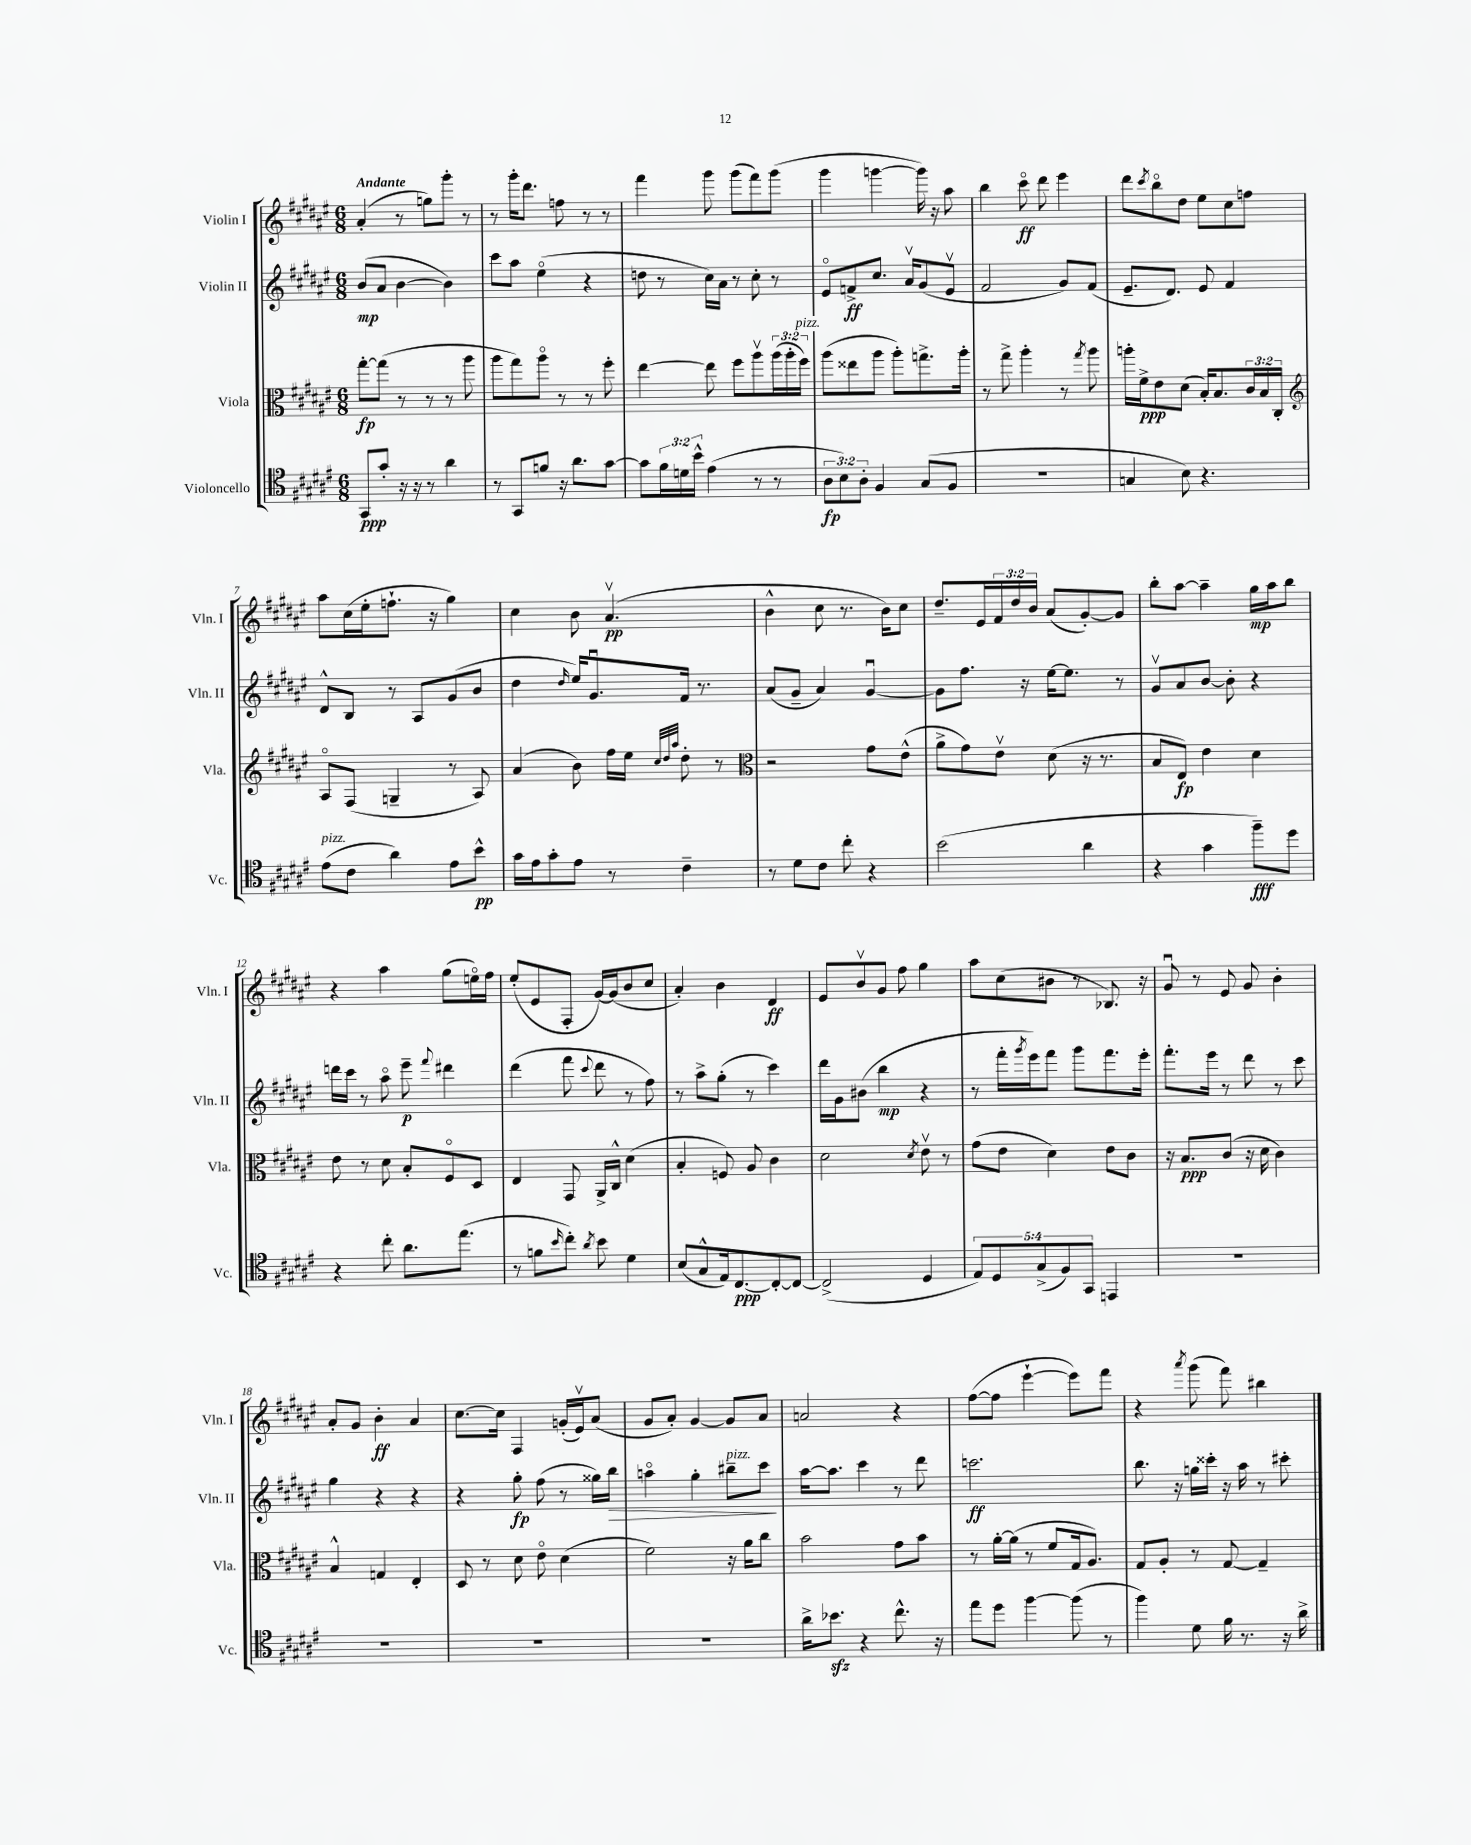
<<
\new StaffGroup <<
\new Staff = "s0" \with { instrumentName = "Violin I" shortInstrumentName = "Vln. I" } {
    \clef treble \key fis \major \numericTimeSignature \time 6/8 \override Staff.TupletNumber.text = #tuplet-number::calc-fraction-text \tempo "Andante"
    ais'4-.( r8 g''8) gis'''8-. r8 |
    r8 gis'''16-. dis'''8. f''8 r8 r8 |
    fis'''4 gis'''8 gis'''8( fis'''8) gis'''8( |
    gis'''4 g'''4~ g'''16) r16 ais''8 |
    b''4 cis'''8\flageolet\ff dis'''8 eis'''4 |
    dis'''8 \acciaccatura { cis'''8 } b''8\flageolet dis''8 eis''8 cis''8 f''8 |
    ais''8 cis''16( eis''16-. f''8.-! r16 gis''4) |
    cis''4 b'8 ais'4.\upbow\pp( |
    b'4-^ cis''8 r8. b'16) cis''8 |
    dis''8.-- eis'16 \tuplet 3/2 { fis'16 dis''16 b'16 } ais'8( gis'8~-.) gis'8 |
    b''8-. ais''8~ ais''4-- gis''16\mp ais''16 b''8 |
    r4 ais''4 gis''8( e''16\flageolet) fis''16 |
    eis''8-.( eis'8 fis8-. gis'16~) gis'16( b'8 cis''8 |
    ais'4-.) b'4 dis'4\ff |
    eis'8 b'8\upbow gis'8 fis''8 gis''4 |
    ais''8 cis''8( bis'8 r8 bes8.) r16 |
    gis'8\downbow r8 eis'8 gis'8 b'4-. |
    ais'8-. gis'8 b'4-.\ff ais'4 |
    cis''8.~ cis''16 fis4 g'16-.( eis'16\upbow) ais'8( |
    gis'8 ais'8-.) gis'4~ gis'8 ais'8 |
    a'2 r4 |
    fis''8~( fis''8 eis'''4~-! eis'''8) fis'''8 |
    r4 \acciaccatura { ais'''8 } gis'''8( fis'''8) bis''4 \bar "|." |
}
\new Staff = "s1" \with { instrumentName = "Violin II" shortInstrumentName = "Vln. II" } {
    \clef treble \key fis \major \numericTimeSignature \time 6/8
    b'8\mp( ais'8 b'4~ b'4) |
    cis'''8 ais''8 eis''4\flageolet( r4 |
    d''8 r8 cis''16) ais'16 r8 cis''8-. r8 |
    eis'8\flageolet f'8->\ff cis''8. ais'16\upbow gis'8( eis'8\upbow |
    fis'2 gis'8) fis'8( |
    eis'8.-- dis'8.) eis'8 fis'4 |
    dis'8-^ b8 r8 ais8 gis'8( b'8 |
    dis''4 \grace { dis''16 } eis''16) gis'8.\downbow fis'16 r8. |
    ais'8( gis'8-- ais'4) gis'4~\downbow |
    gis'8 fis''8. r16 eis''16~ eis''8. r8 |
    gis'8\upbow ais'8 b'8~ b'8-. r4 |
    d'''16 cis'''16 r8 ais''8\flageolet eis'''8--\p \appoggiatura { fis'''8 } dis'''4 |
    dis'''4( fis'''8 \appoggiatura { cis'''8 } dis'''8 r8 fis''8) |
    r8 ais''8-> gis''8-.( r8 cis'''4) |
    dis'''16 gis'16 bis'8( b''4\mp r4 |
    r8 fis'''16-. \acciaccatura { gis'''8 } eis'''16) fis'''8 gis'''8 fis'''8. eis'''16-. |
    fis'''8.-. eis'''16 r8 dis'''8 r8 cis'''8 |
    gis''4 r4 r4 |
    r4 gis''8-.\fp fis''8( r8 gisis''16) b''16\> |
    a''4\flageolet gis''4-. bis''8--^\markup { \italic "pizz." } cis'''8\! |
    ais''16~ ais''8. cis'''4 r8 dis'''8 |
    c'''2.\ff |
    b''8. r16 g''16 cisis'''16-. r16 ais''16 r8 cis'''8-. \bar "|." |
}
\new Staff = "s2" \with { instrumentName = "Viola" shortInstrumentName = "Vla." } {
    \clef alto \key fis \major \numericTimeSignature \time 6/8 \override Staff.TupletNumber.text = #tuplet-number::calc-fraction-text
    gis''8~-.\fp gis''8( r8 r8 r8 ais''8 |
    ais''8 gis''8) ais''8\flageolet r8 r8 fis''8-. |
    eis''4~ eis''8 fis''8 ais''8\upbow \tuplet 3/2 { ais''16( ais''16-. fis''16^\markup { \italic "pizz." }) } |
    ais''8( eisis''8 ais''8 ais''8-.) g''8.-> ais''16-. |
    r8 gis''8-> ais''4-. r8 \acciaccatura { gis''8 } ais''8 |
    a''16-. fis'16->\ppp eis'8 dis'8( b16-.) b8. \tuplet 3/2 { cis'16 b16 cis16-. } |
    \clef treble ais8\flageolet fis8( g4-- r8 ais8) |
    ais'4( b'8) fis''16 eis''16 \grace { cis''32 dis''32 ais''32 } dis''8-. r8 |
    \clef alto r2 gis'8 eis'8-^( |
    ais'8-> gis'8) eis'8\upbow dis'8( r16 r8. |
    b8 eis8\fp) eis'4 dis'4 |
    eis'8 r8 dis'8 b8-. fis8\flageolet dis8 |
    eis4 gis,8 ais,16-> cis16-^ dis'4( |
    b4-. f8) ais8 cis'4 |
    dis'2 \acciaccatura { dis'8 } eis'8\upbow r8 |
    gis'8( eis'8 dis'4) eis'8 cis'8 |
    r16 b8.\ppp cis'8( r16 dis'16 cis'4) |
    b4-^ g4 eis4-. |
    dis8 r8 dis'8 eis'8\flageolet dis'4( |
    fis'2) r16 ais'16 cis''8 |
    b'2 gis'8 b'8 |
    r8 ais'16~-. ais'16( r8 fis'8 gis16 ais8.) |
    gis8 ais8-. r8 gis8~ gis4-- \bar "|." |
}
\new Staff = "s3" \with { instrumentName = "Violoncello" shortInstrumentName = "Vc." } {
    \clef tenor \key fis \major \numericTimeSignature \time 6/8 \override Staff.TupletNumber.text = #tuplet-number::calc-fraction-text
    gis,8\ppp gis'8-. r16 r16 r8 ais'4 |
    r8 gis,8 f'8 r16 ais'8. gis'8~ |
    gis'8 \tuplet 3/2 { fis'16 d'16 b'16-^ } eis'4( r8 r8 |
    \tuplet 3/2 { ais8\fp b8) ais8-. } fis4 gis8( fis8 |
    R2. |
    g4 b8) r4. |
    eis'8^\markup { \italic "pizz." }( cis'8 ais'4) eis'8 b'8-^\pp |
    gis'16 eis'16 gis'8-. eis'8 r8 cis'4-- |
    r8 dis'8 cis'8 cis''8-. r4 |
    b'2( ais'4 |
    r4 gis'4 fis''8--\fff) dis''8 |
    r4 cis''8-. ais'8. eis''8.( |
    r8 f'8 \grace { b'16 } cis''8-.) \acciaccatura { ais'8 } b'8 dis'4 |
    b8( gis8-^ eis16) cis8.~\ppp cis8~-. cis8~ |
    cis2->( dis4 |
    \tuplet 5/4 { eis8) dis8 gis8->( fis8) gis,8 } e,4 |
    R2. |
    R2. |
    R2. |
    R2. |
    ais'16-> bes'8.\sfz r4 cis''8.-^ r16 |
    eis''8 dis''8 fis''4~ fis''8( r8 |
    fis''4) dis'8 fis'16 r8. r16 ais'16-> \bar "|." |
}
>>
>>
